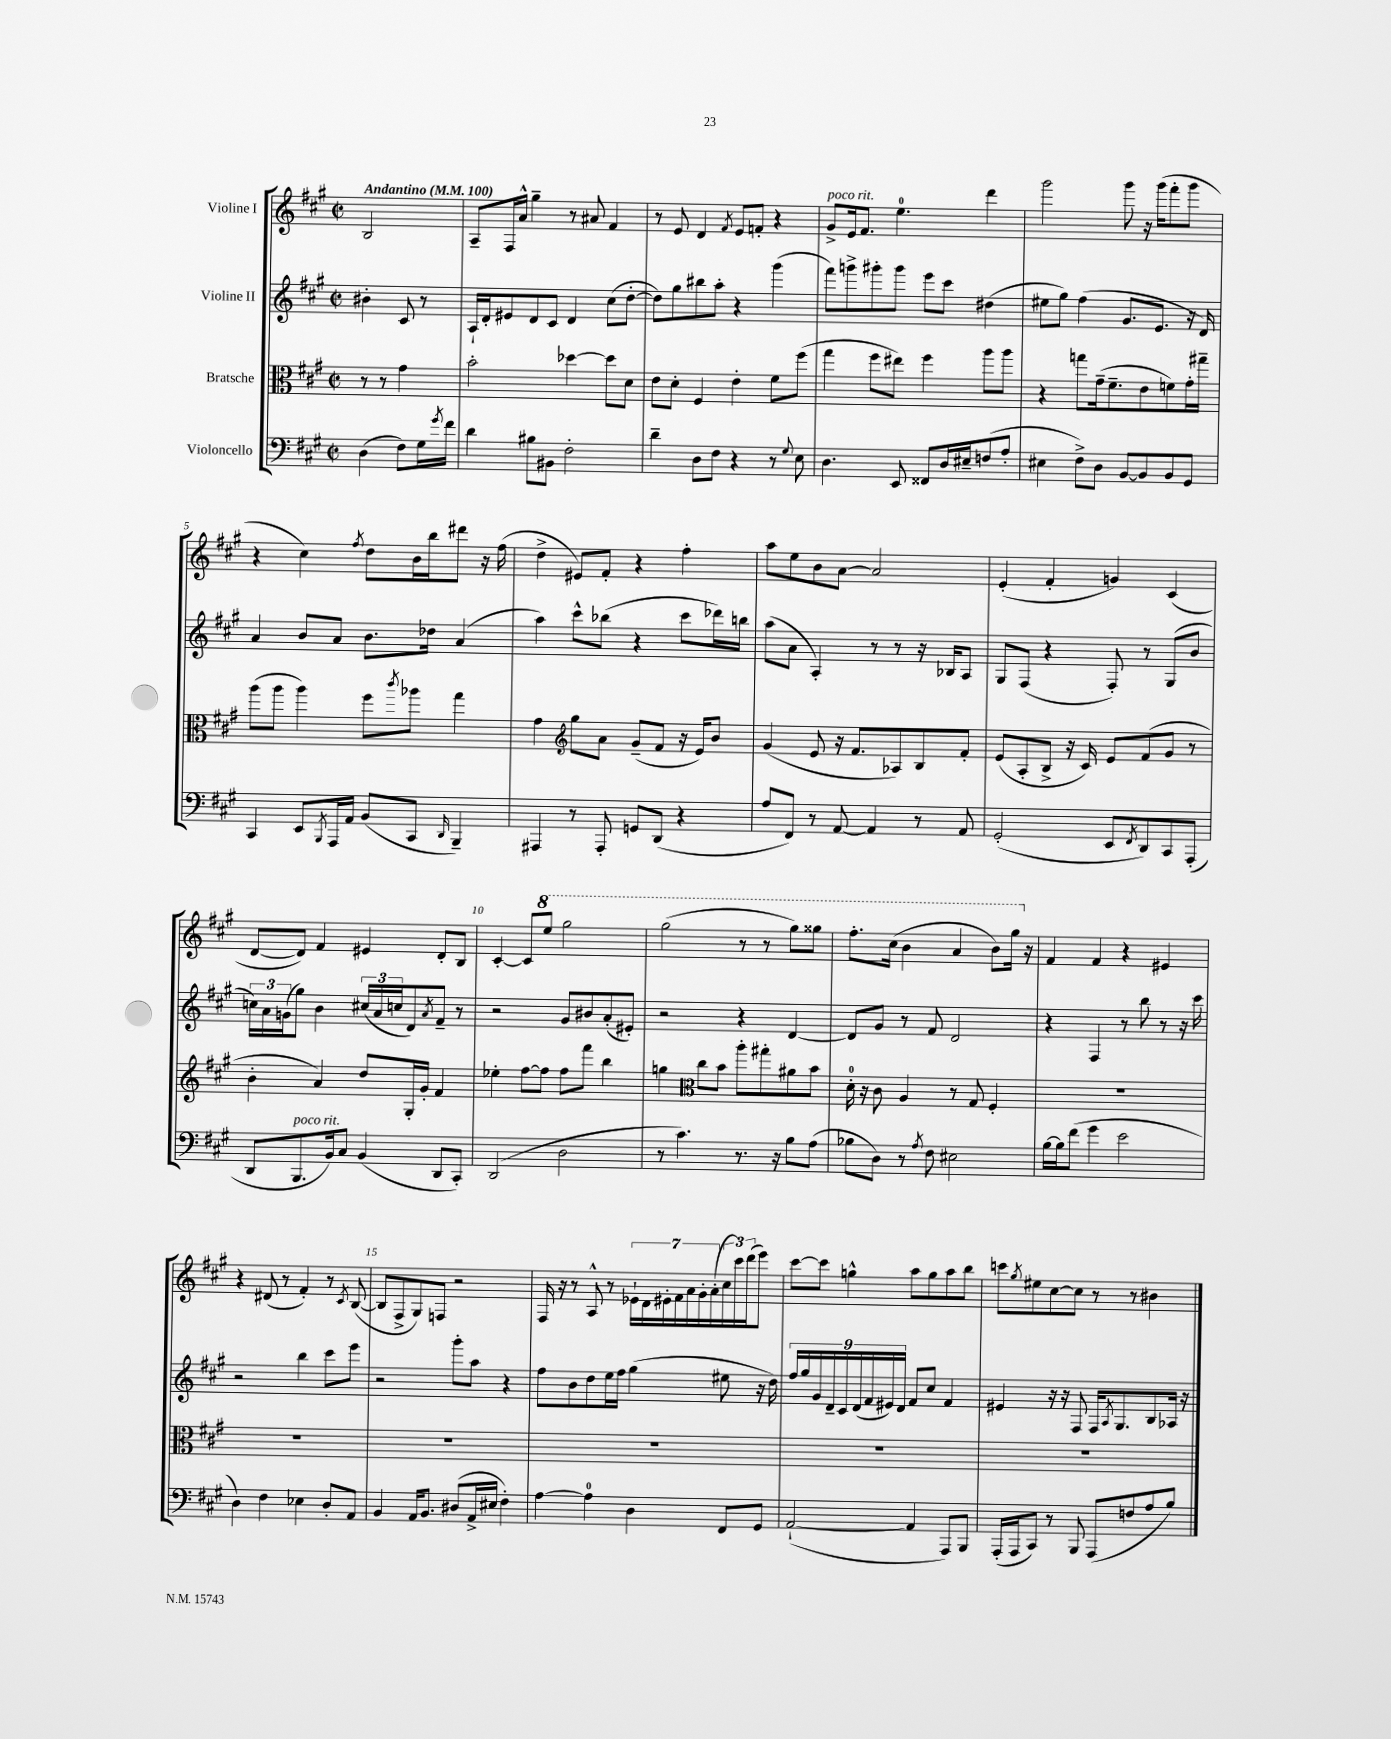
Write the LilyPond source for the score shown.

<<
\new StaffGroup <<
\new Staff = "s0" \with { instrumentName = "Violine I" } {
    \clef treble \key a \major \defaultTimeSignature \time 2/2 \partial 2 \tempo "Andantino" 4 = 100
    b2 |
    a8-- fis16 a'16-^ gis''4-- r8 ais'8 fis'4 |
    r8 e'8 d'4 \acciaccatura { fis'8 } e'8 f'8-. r4 |
    gis'8->^\markup { \italic "poco rit." } e'16 fis'8. e''4.-0 d'''4 |
    gis'''2 gis'''8 r16 gis'''16( fis'''8-. gis'''8 |
    r4 cis''4) \acciaccatura { fis''8 } d''8 b'16 b''16 dis'''8 r16 fis''16( |
    d''4-> eis'8) fis'8-. r4 fis''4-. |
    a''8 e''8 b'8 a'8~ a'2 |
    e'4-.( fis'4-. g'4) cis'4( |
    d'8~ d'8) fis'4 eis'4 d'8-. b8 |
    cis'4~-. cis'8 \ottava #1 e'''8 gis'''2 |
    gis'''2( r8 r8 gis'''8) gisis'''8 |
    fis'''8.-. cis'''16( b''4 a''4 b''8) gis'''16 \ottava #0 r16 |
    fis'4 fis'4 r4 eis'4 |
    r4 dis'8( r8 fis'4-.) r8 \acciaccatura { cis'8 } b8~( |
    b8 fis8-> gis8) f8 r2 |
    fis16 r16 r8 a8-^ r8 \tuplet 7/4 { ees'16-! d'16 eis'16-. fis'16 a'16 gis'16-. a'16-.( } \tuplet 3/2 { cis''16 cis'''16) d'''16( } e'''8) |
    cis'''8~ cis'''8 g''4-^ a''8 g''8 a''8 b''8 |
    c'''8 \acciaccatura { gis''8 } eis''8 cis''8~ cis''8 r8 r8 bis'4 \bar "|." |
}
\new Staff = "s1" \with { instrumentName = "Violine II" } {
    \clef treble \key a \major \defaultTimeSignature \time 2/2 \partial 2
    bis'4-. cis'8 r8 |
    a16-! d'16-. eis'8 d'8 cis'8 d'4 cis''8( d''8~-. |
    d''8) gis''8 bis''8 a''8-. r4 gis'''4( |
    fis'''8) g'''8-> gis'''8-. gis'''8 e'''8 cis'''8 dis''4( |
    eis''8 gis''8) fis''4( gis'8. e'8. r16 d'16) |
    a'4 b'8 a'8 b'8. des''16 a'4( |
    a''4) cis'''8-^ bes''8( r4 cis'''8 des'''16) b''16 |
    a''8( a'8 a4-.) r8 r8 r16 bes16 a8 |
    gis8 fis8( r4 fis8-.) r8 gis8( b'8 |
    \tuplet 3/2 { c''16) a'16 g'16( } gis''8) b'4 \tuplet 3/2 { cis''16( a'16 c''16 } d'8) \acciaccatura { a'8 } fis'8-- r8 |
    r2 gis'8 bis'8 a'8-.( eis'8-.) |
    r2 r4 d'4~ |
    d'8 gis'8 r8 fis'8 d'2 |
    r4 fis4 r8 b''8 r8 r16 cis'''16 |
    r2 b''4 cis'''8 e'''8 |
    r2 gis'''8-. a''8 r4 |
    fis''8 b'8 d''8 e''16 fis''16 gis''4( eis''8 r16 d''16) |
    \tuplet 9/8 { fis''16 gis''16 gis'16 d'16-- cis'16 d'16( fis'16 eis'16) d'16 } fis'8 cis''8 fis'4 |
    eis'4 r16 r16 fis8 fis16 \acciaccatura { a8 } gis8. b8 aes16 r16 \bar "|." |
}
\new Staff = "s2" \with { instrumentName = "Bratsche" } {
    \clef alto \key a \major \defaultTimeSignature \time 2/2 \partial 2
    r8 r8 gis'4 |
    b'2-. des''4~ des''8 d'8 |
    e'8 d'8-. fis4 e'4-. fis'8 fis''8( |
    gis''4 fis''8 eis''8) fis''4 a''8 a''8 |
    r4 g''8 gis'16--( fis'8.-- e'8 f'8) gis'16-. gis''16-- |
    a''8( a''8 a''4) fis''8 \acciaccatura { cis'''8 } aes''8 gis''4 |
    gis'4 \clef treble gis''8 a'8 gis'8--( fis'8 r16 e'16) b'8 |
    gis'4( e'8 r16 fis'8. aes8) b8 fis'8-. |
    e'8( a8-. b8-> r16 cis'16) e'8 fis'8( gis'8 r8 |
    b'4-. a'4) d''8 gis16-. gis'16-. fis'4 |
    ees''4-. fis''8~ fis''8 fis''8 fis'''8 b''4 |
    g''4 \clef alto cis''8 b'8 a''8-. gis''8-. ais'8 b'8 |
    d'16-0-. r16 cis'8 a4 r8 gis8 fis4-. |
    R1 |
    R1 |
    R1 |
    R1 |
    R1 |
    R1 \bar "|." |
}
\new Staff = "s3" \with { instrumentName = "Violoncello" } {
    \clef bass \key a \major \defaultTimeSignature \time 2/2 \partial 2
    d4( fis8) gis16 \acciaccatura { gis'8 } fis'16 |
    d'4 bis8 bis,8 fis2-. |
    d'4-- d8 fis8 r4 r8 \appoggiatura { gis8 } e8 |
    d4. e,8 fisis,8 d16 eis16-- f8( a8-. |
    eis4 fis8->) d8 b,8~ b,8 b,8 gis,8 |
    cis,4 e,8 \acciaccatura { b,,8 } a,,16 a,16 b,8( cis,8 \grace { d,16 } b,,4--) |
    ais,,4 r8 ais,,8-. g,8 d,8( r4 |
    a8 fis,8) r8 a,8~ a,4 r8 a,8 |
    gis,2-.( e,8 \acciaccatura { fis,8 } d,8) cis,8 a,,8-.( |
    d,8 b,,8.^\markup { \italic "poco rit." } b,16) cis8 b,4( d,8 cis,8-.) |
    d,2( d2 |
    r8 cis'4.) r8. r16 b8 a8( |
    bes8 d8) r8 \acciaccatura { a8 } fis8 eis2 |
    b16~ b16 fis'8( gis'4 e'2 |
    d4) fis4 ees4 d8-. a,8 |
    b,4 a,16 b,8. dis8( a,16-> eis16 fis4-.) |
    a4~ a4-0 d4 fis,8 gis,8 |
    a,2~-!( a,4 a,,8) b,,8 |
    a,,16-.( a,,16 cis,8) r8 b,,8 a,,8( f8 a8 b8) \bar "|." |
}
>>
>>
\layout { \context { \Score \override BarNumber.break-visibility = ##(#f #t #t) barNumberVisibility = #(every-nth-bar-number-visible 5) } }
